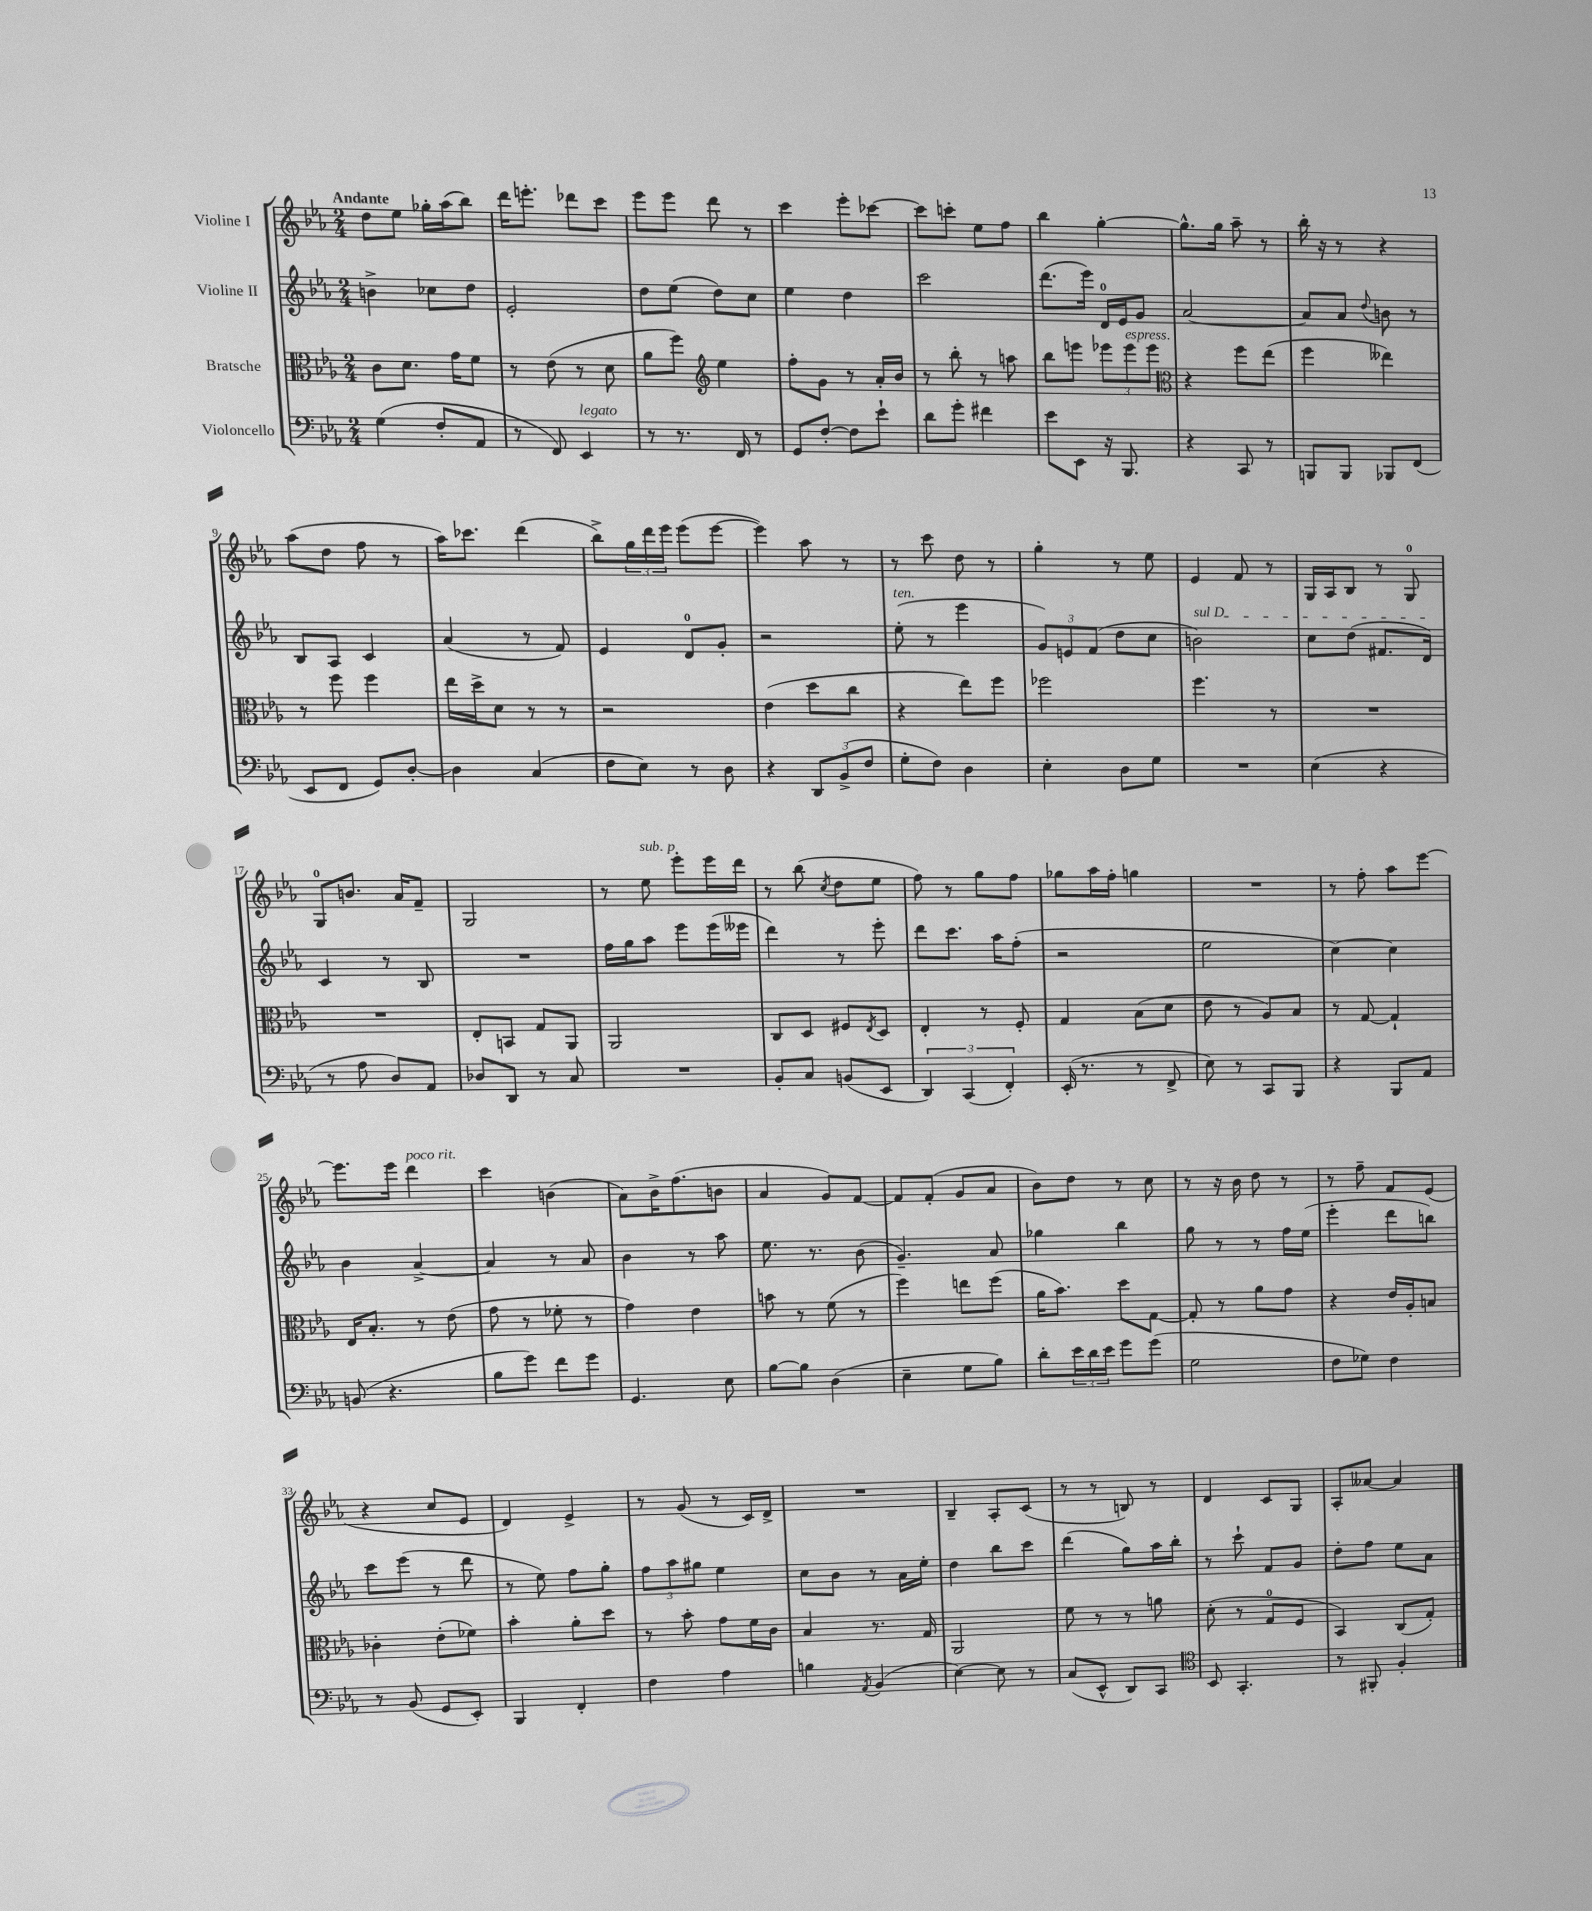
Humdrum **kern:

**kern	**kern	**kern	**kern
*part4	*part3	*part2	*part1
*staff4	*staff3	*staff2	*staff1
*I"Violoncello	*I"Bratsche	*I"Violine II	*I"Violine I
*clefF4	*clefC3	*clefG2	*clefG2
*k[b-e-a-]	*k[b-e-a-]	*k[b-e-a-]	*k[b-e-a-]
*M2/4	*M2/4	*M2/4	*M2/4
=1	=1	=1	=1
!	!	!	!LO:TX:a:B:t=Andante
(4G\	8c\L	4bn^\	8dd\L
.	8.d\J	.	8ee-\J
8F'/L	.	8cc-X\L	16gg-X'\LL
.	16g\KL	.	(16aa-\J
8AA-/J	8f\J	8dd\J	8bb-\J)
=2	=2	=2	=2
8r	8r	2e-'/	16ddd\KL
.	.	.	8.eeen'\J
8FF/)	(8e-\	.	.
!LO:TX:a:i:t=legato	!	!	!
4EE-/	8r	.	8ddd-X\L
.	8d\	.	8ccc\J
=3	=3	=3	=3
8r	8a-\L	8dd\L	8eee-\L
8.r	8ff\J)	(8ee-\J	8eee-\J
*	*clefG2	*	*
.	4ee-\	8dd\L)	8ddd\
16FF/	.	.	.
8r	.	8cc\J	8r
=4	=4	=4	=4
8GG/L	8ff'\L	4ee-\	4ccc\
[8F'/J	8g\J	.	.
8F\L]	8r	4dd\	8eee-'\L
8e-`\J	16a-'/LL	.	[8ccc-X\J
.	16b-/JJ	.	.
=5	=5	=5	=5
8d\L	8r	2ccc\	8ccc-\L]
8g'\J	8bb-'\	.	8cccn'\J
4f#X\	8r	.	8ee-\L
.	8aan\	.	8ff\J
=6	=6	=6	=6
8e-\L	8bb-\L	(8.ddd\L	4bb-\
8EE-\J	8eeen\J	.	.
.	.	16eee-\Jk)	.
16r	12eee-X\L	16d/LL	[4gg'\
8.BBB-/	.	16e-/J	.
!	!LO:TX:a:i:t=espress.	!	!
.	12eee-\	.	.
.	.	8g/J	.
.	12eee-\J	.	.
=7	=7	=7	=7
*	*clefC3	*	*
4r	4r	[2a-/	8.gg^^\L]
.	.	.	16gg\Jk
8CC/	8ff\L	.	8aa-~\
8r	(8ee-\J	.	8r
=8	=8	=8	=8
8BBBn/L	4ff\	8a-/L]	16bb-'\
.	.	.	16r
8BBB/J	.	8a-/J	8r
.	.	8qqdd/	.
8BBB-X/L	4ee--X\)	8bn\	4r
(8FF/J	.	8r	.
!!LO:LB:g=z
=9	=9	=9	=9
8EE-/L	8r	8B-/L	(8aa-\L
8FF/J	8ff\	8A-/J	8dd\J
8GG/L)	4ff\	4c/	8ff\
[8D'/J	.	.	8r
=10	=10	=10	=10
4D\]	16ee-\LL	(4a-/	16aa-\KL)
.	16dd^\J	.	8.ccc-X\J
.	8d\J	.	.
(4C/	8r	8r	(4ddd\
.	8r	8f/)	.
=11	=11	=11	=11
8F\L	2r	4e-/	8bb-^\L)
8E-\J)	.	.	24gg\L
.	.	.	24ddd\
.	.	.	24eee-\JJ
8r	.	8d/L	(8eee-\L
8D\	.	8g'/J	[8eee-\J
=12	=12	=12	=12
4r	(4e-\	2r	4eee-\])
12DD/L	8dd\L	.	8aa-\
(12BB-^/	.	.	.
.	8cc\J	.	8r
12F/J	.	.	.
=13	=13	=13	=13
!	!	!LO:TX:a:i:t=ten.	!
8G'\L	4r	(8ee-'\	8r
8F\J)	.	8r	8ccc\
4D\	8ee-\L)	4eee-\	8dd\
.	8ff\J	.	8r
=14	=14	=14	=14
4E-'\	2ff-X\	12g/L)	4gg'\
.	.	12en/	.
.	.	(12f/J	.
8D\L	.	8dd\L	8r
8G\J	.	8cc\J	8ee-\
=15	=15	=15	=15
!	!	!LO:TX:a:i:t=sul D	!
2r	4.ff\	2bn\)	4e-/
.	.	.	8f/
.	8r	.	8r
=16	=16	=16	=16
(4E-\	2r	8cc\L	16G/LL
.	.	.	16A-/J
.	.	(8dd\J	8B-/J
4r	.	8.f#X/L	8r
.	.	.	8G/
.	.	16d/Jk)	.
!!LO:LB:g=z
=17	=17	=17	=17
8r	2r	4c/	8G/L
8A-\	.	.	8.bn/J
8D/L)	.	8r	.
.	.	.	16a-/KL
8AA-/J	.	8B-/	8f~/J
=18	=18	=18	=18
8D-X/L	8E-'/L	2r	2G/
8DD/J	8BBn/J	.	.
8r	8G/L	.	.
8C/	8AA-/J	.	.
=19	=19	=19	=19
2r	2AA-/	16ff\LL	8r
.	.	16gg\J	.
!	!	!	!LO:TX:a:i:t=sub. p
.	.	8aa-\J	8ee-\
.	.	8eee-\L	8eee-'\L
.	.	(16eee-\L	16eee-\L
.	.	16eee--X\JJ	16ddd\JJ
=20	=20	=20	=20
8BB-'/L	8C/L	4ddd\)	8r
8C/J	8D/J	.	(8bb-\
.	.	.	8qcc/
(8BBn/L	8F#X/L	8r	8dd\L
.	8qE-/	.	.
8EE-/J	8D/J	8eee-'\	8ee-\J
=21	=21	=21	=21
6DD/)	4E-'/	8ddd\L	8ff\)
.	.	8.ccc\J	8r
(6CC/	.	.	.
.	8r	.	8gg\L
.	.	16aa-\KL	.
6FF'/)	.	.	.
.	8F'/	(8ff'\J	8ff\J
=22	=22	=22	=22
(16EE-'/	4G/	2r	8gg-X\L
8.r	.	.	.
.	.	.	16aa-\L
.	.	.	16ff'\JJ
8r	(8B-\L	.	4ggn\
8FF^/	8d\J	.	.
=23	=23	=23	=23
8E-\)	8e-\	2ee-\	2r
8r	8r	.	.
8CC/L	8A-/L)	.	.
8BBB-/J	8B-/J	.	.
=24	=24	=24	=24
4r	8r	[4cc\)	8r
.	[8G/	.	8ff'\
8BBB-/L	4G`/]	4cc\]	8aa-\L
8AA-/J	.	.	[8eee-\J
!!LO:LB:g=z
=25	=25	=25	=25
(8BBn/	16E-/KL	4b-\	8.eee-\L]
.	8.B-'/J	.	.
4.r	.	.	.
.	.	.	16eee-\Jk
!	!	!	!LO:TX:a:i:t=poco rit.
.	8r	[4a-^/	4ddd\
.	(8e-\	.	.
=26	=26	=26	=26
8B-\L	8g\	4a-/]	4ccc\
8g\J)	8r	.	.
8f\L	8f-X'\	8r	(4bn\
8g\J	8r	8a-/	.
=27	=27	=27	=27
4.GG/	4g\)	4b-\	8a-\L)
.	.	.	16b-^\K
.	.	.	(8.ff\
.	4e-\	8r	.
8E-\	.	8aa-\	8bn\J
=28	=28	=28	=28
[8B-\L	8bn\	8.ee-\	4a-/
8B-\J]	8r	.	.
.	.	8.r	.
(4D\	(8f\	.	8g/L)
.	8r	(8b-\	[8f/J
=29	=29	=29	=29
4E-~\	4ff\)	4.g~/)	8f/L]
.	.	.	(8f'/J
8G\L	8een\L	.	8g/L
8B-\J)	(8ff\J	8a-/	8a-/J
=30	=30	=30	=30
8d'\L	16a-\KL	4gg-X\	8b-\L)
.	8.b-\J)	.	.
24e-\L	.	.	8dd\J
24d\	.	.	.
24e-\JJ	.	.	.
8g\L	8dd\L	4bb-\	8r
(8g\J	[8G\J	.	8cc\
=31	=31	=31	=31
2G\	8G'/]	8gg\	8r
.	8r	8r	16r
.	.	.	16b-\
.	8a-\L	8r	8dd\
.	8g\J	16ff\LL	8r
.	.	(16ee-\JJ	.
=32	=32	=32	=32
8F\L	4r	4eee-'\	8r
8G-X\J)	.	.	8ff~\
4F\	16e-/LL	8ddd\L	8f/L
.	16A-'/J	.	.
.	8Bn/J	8bbn\J)	(8e-/J
!!LO:LB:g=z
=33	=33	=33	=33
8r	4c-X'\	8ccc\L	4r
(8BB-/	.	(8eee-\J	.
8GG/L	(8e-'\L	8r	8cc/L
8EE-'/J)	8f-X\J)	8ddd\	8e-/J
=34	=34	=34	=34
4BBB-/	4b-'\	8r	4d/)
.	.	8ee-\)	.
4FF'/	8a-'\L	8ff\L	4e-^/
.	8dd\J	8gg'\J	.
=35	=35	=35	=35
4F\	8r	12ff\L	8r
.	.	12aa-\	.
.	8b-'\	.	(8g/
.	.	12gg#X\J	.
4A-\	8g\L	4ee-\	8r
.	16f\L	.	16c/LL)
.	16c\JJ	.	16d^/JJ
=36	=36	=36	=36
4Bn\	4B-/	8cc\L	2r
.	.	8b-\J	.
8qAA-/	.	.	.
(4BB-/	8.r	8r	.
.	.	16a-\LL	.
.	16G/	16ee-'\JJ	.
=37	=37	=37	=37
[4E-\)	2AA-/	4dd\	4B-~/
8E-\]	.	8bb-\L	8A-'/L
8r	.	8ccc\J	(8c/J
=38	=38	=38	=38
(8C/L	8f\	(4ddd\	8r
8EE-^^/J	8r	.	8r
8DD/L)	8r	8gg\L)	8Bn/)
8CC/J	8an\	16aa-\L	8r
.	.	16bb-'\JJ	.
=39	=39	=39	=39
*clefC4	*	*	*
8BB-/	(8d'\	8r	4d/
4.GG'/	8r	8ccc`\	.
.	8G/L	8f/L	8c/L
.	8F/J	8g/J	8G/J
=40	=40	=40	=40
8r	4BB-/)	8dd'\L	8A-'/L
8FF#X'/	.	8ff\J	[8a--X/J
4F'/	(8C/L	8ee-\L	4a--/]
.	8G'/J)	8a-\J	.
==	==	==	==
*-	*-	*-	*-
